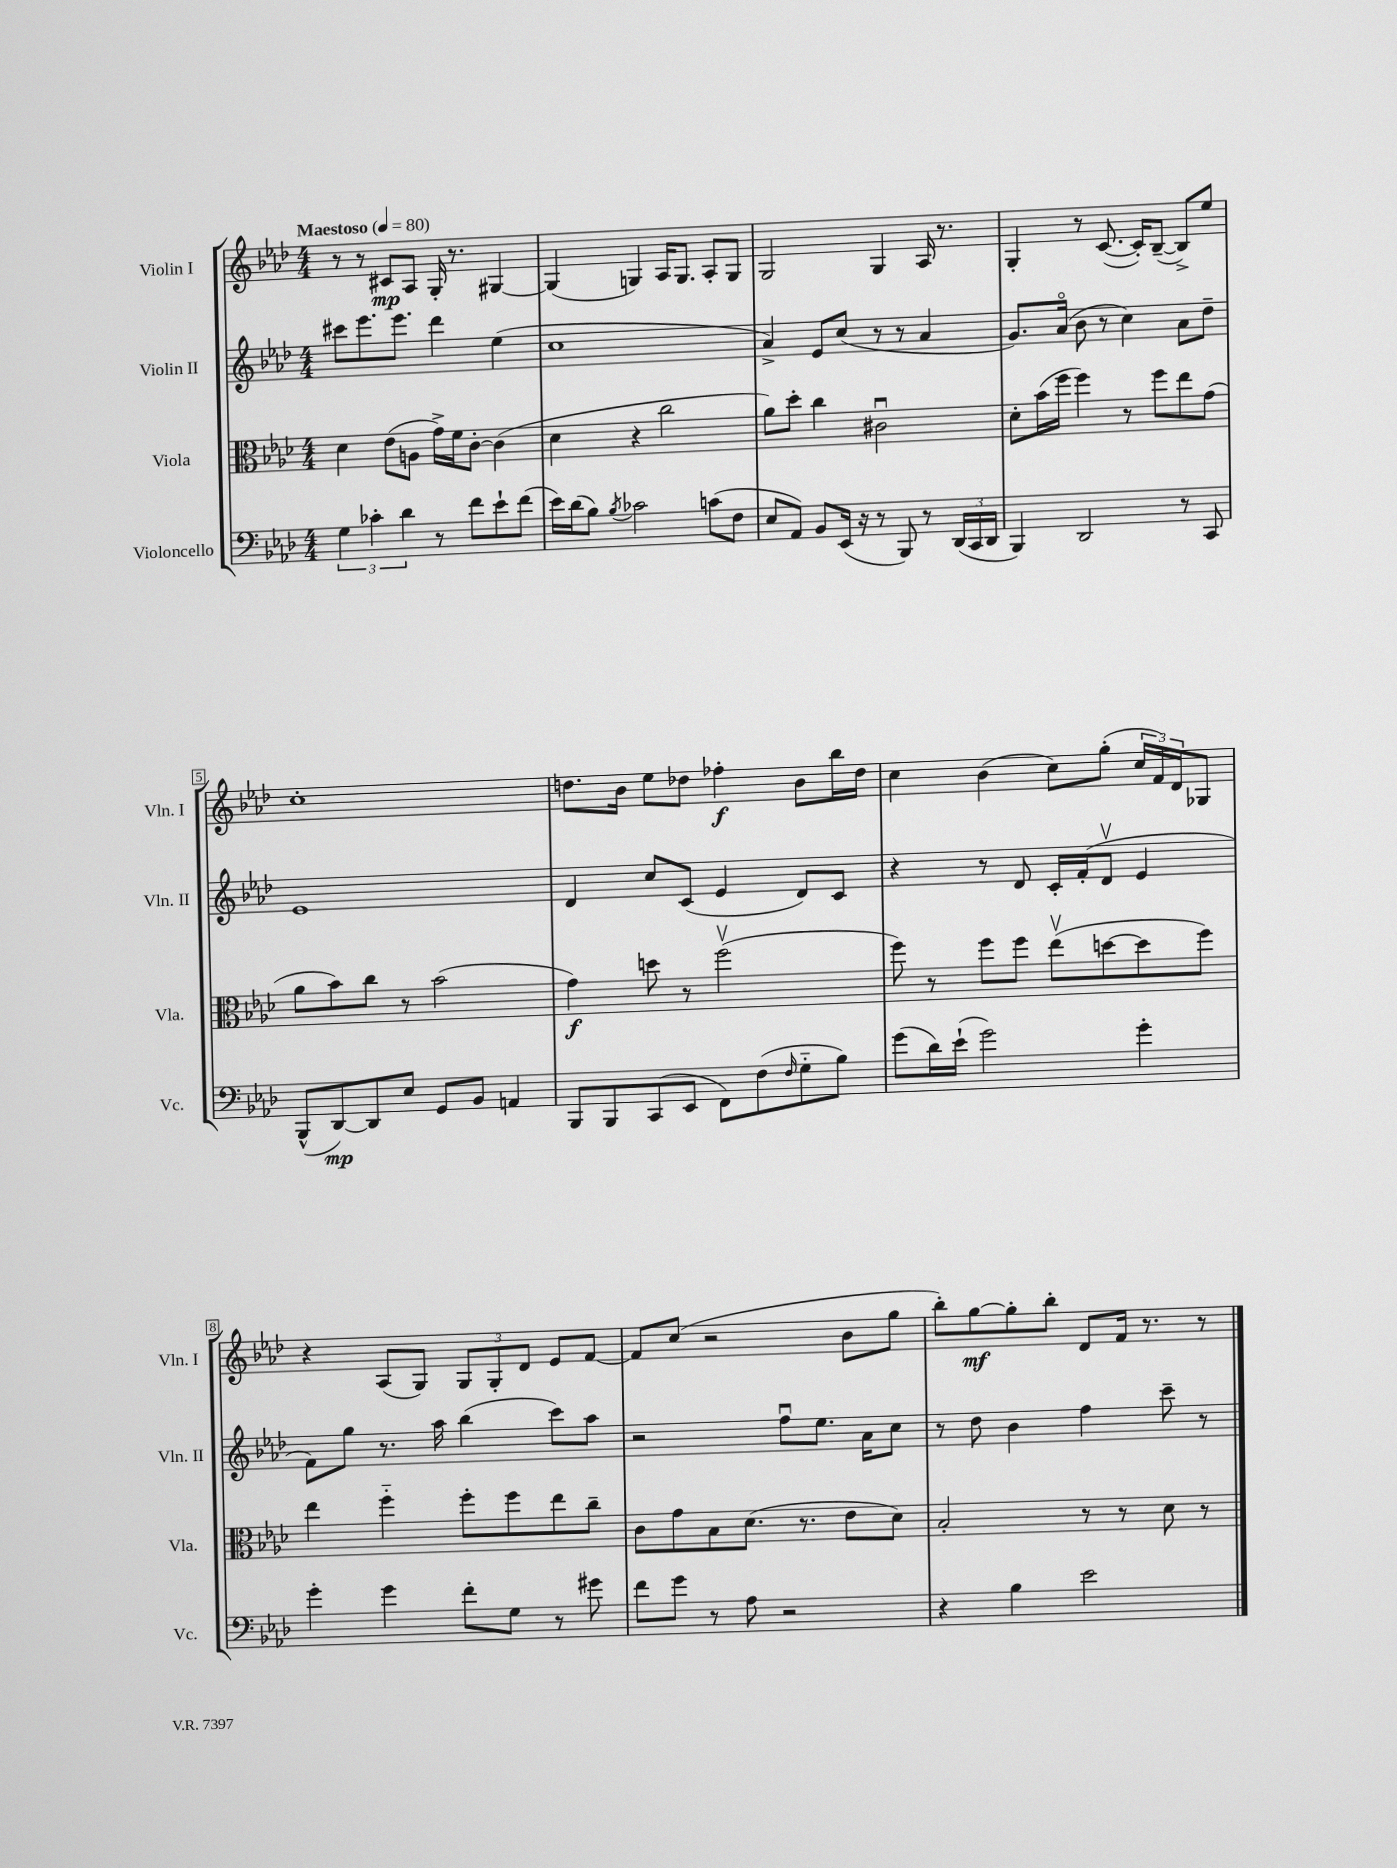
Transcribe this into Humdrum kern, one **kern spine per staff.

**kern	**kern	**kern	**kern
*staff4	*staff3	*staff2	*staff1
*clefF4	*clefC3	*clefG2	*clefG2
*k[b-e-a-d-]	*k[b-e-a-d-]	*k[b-e-a-d-]	*k[b-e-a-d-]
*M4/4	*M4/4	*M4/4	*M4/4
*MM80	*MM80	*MM80	*MM80
6G	4d-	8ccc#	8r
.	.	8.eee-	8r
6c-'	.	.	.
.	(8e-	.	8c#
.	.	8.eee-	.
6d-	.	.	.
.	8A	.	8A-
8r	16g^)	4ddd-	16G'
.	16f	.	8.r
8f	[8c'	.	.
8e-`	(4c]	(4ee-	[4G#
(8f	.	.	.
=	=	=	=
16e-)	4d-	1cc	(4G#]
(16d-	.	.	.
8B-)	.	.	.
8qB-	.	.	.
2c-	4r	.	4G)
.	2cc	.	16A-
.	.	.	8.G
(8c	.	.	8A-'
8F	.	.	8G
=	=	=	=
8E-	8a-)	4a-^)	2G
8AA-)	8dd-'	.	.
8BB-	4cc	8e-	.
(16EE-	.	(8cc	.
16r	.	.	.
8r	2c#u	8r	4G
8BBB-)	.	8r	.
8r	.	4a-	16A-
.	.	.	8.r
(24DD-	.	.	.
24CC	.	.	.
24DD-	.	.	.
=	=	=	=
4BBB-)	8d-'	8.g)	4G'
.	(16b-	.	.
.	16ff	(16a-o	.
2DD-	4ff)	8b-	8r
.	.	8r	([8.c
.	8r	4cc)	.
.	.	.	16c'])
.	8ff	.	([8B-~
8r	8ee-	8a-	8B-^])
8CC	(8g	8dd-~	8ee-
=	=	=	=
(8BBB-^^	8a-	1e-	1cc'
[8DD-)	8b-)	.	.
8DD-]	8cc	.	.
8E-	8r	.	.
8GG	(2b-	.	.
8BB-	.	.	.
4AA	.	.	.
=	=	=	=
8BBB-	4g)	4d-	8.dd
8BBB-	.	.	.
.	.	.	16b-
(8CC	8dd	8cc	8ee-
8EE-	8r	(8c	8dd-
8FF)	(2ffv	4e-	4ff-'
(8F	.	.	.
16qqF	.	.	.
8G'~	.	8d-)	8b-
8B-)	.	8c	16bb-
.	.	.	16dd-
=	=	=	=
(8g	8ff)	4r	4cc
16d-)	8r	.	.
(16e-`	.	.	.
2g)	8ff	8r	(4b-
.	8ff	8d-	.
.	(8ee-v	16c'	8cc)
.	.	(16f'	.
.	[8dd	8d-v	(8gg'
4g'	8dd]	4e-	24cc
.	.	.	24f)
.	.	.	24d-
.	8ff)	.	8G-
=	=	=	=
4g'	4ee-	8f)	4r
.	.	8gg	.
4g	4ff'~	8.r	(8A-
.	.	.	8G)
.	.	16aa-	.
8f'	8ff'	(4bb-	12G
.	.	.	12G'
8G	8ff	.	.
.	.	.	12d-
8r	8ee-	8ccc)	8e-
8g#	8cc~	8aa-	[8f
=	=	=	=
8f	8c	2r	8f]
8g	8g	.	(8cc
8r	8B-	.	2r
8A-	(8.d-	.	.
2r	.	8ffu	.
.	8.r	.	.
.	.	8.ee-	.
.	8e-	.	8b-
.	.	16a-	.
.	8d-)	8cc	8gg
=	=	=	=
4r	2B-'	8r	8bb-')
.	.	8dd-	[8gg
4B-	.	4b-	8gg']
.	.	.	8bb-'
2e-	8r	4ff	8d-
.	8r	.	16f
.	.	.	8.r
.	8d-	8ccc~	.
.	8r	8r	8r
==	==	==	==
*-	*-	*-	*-
